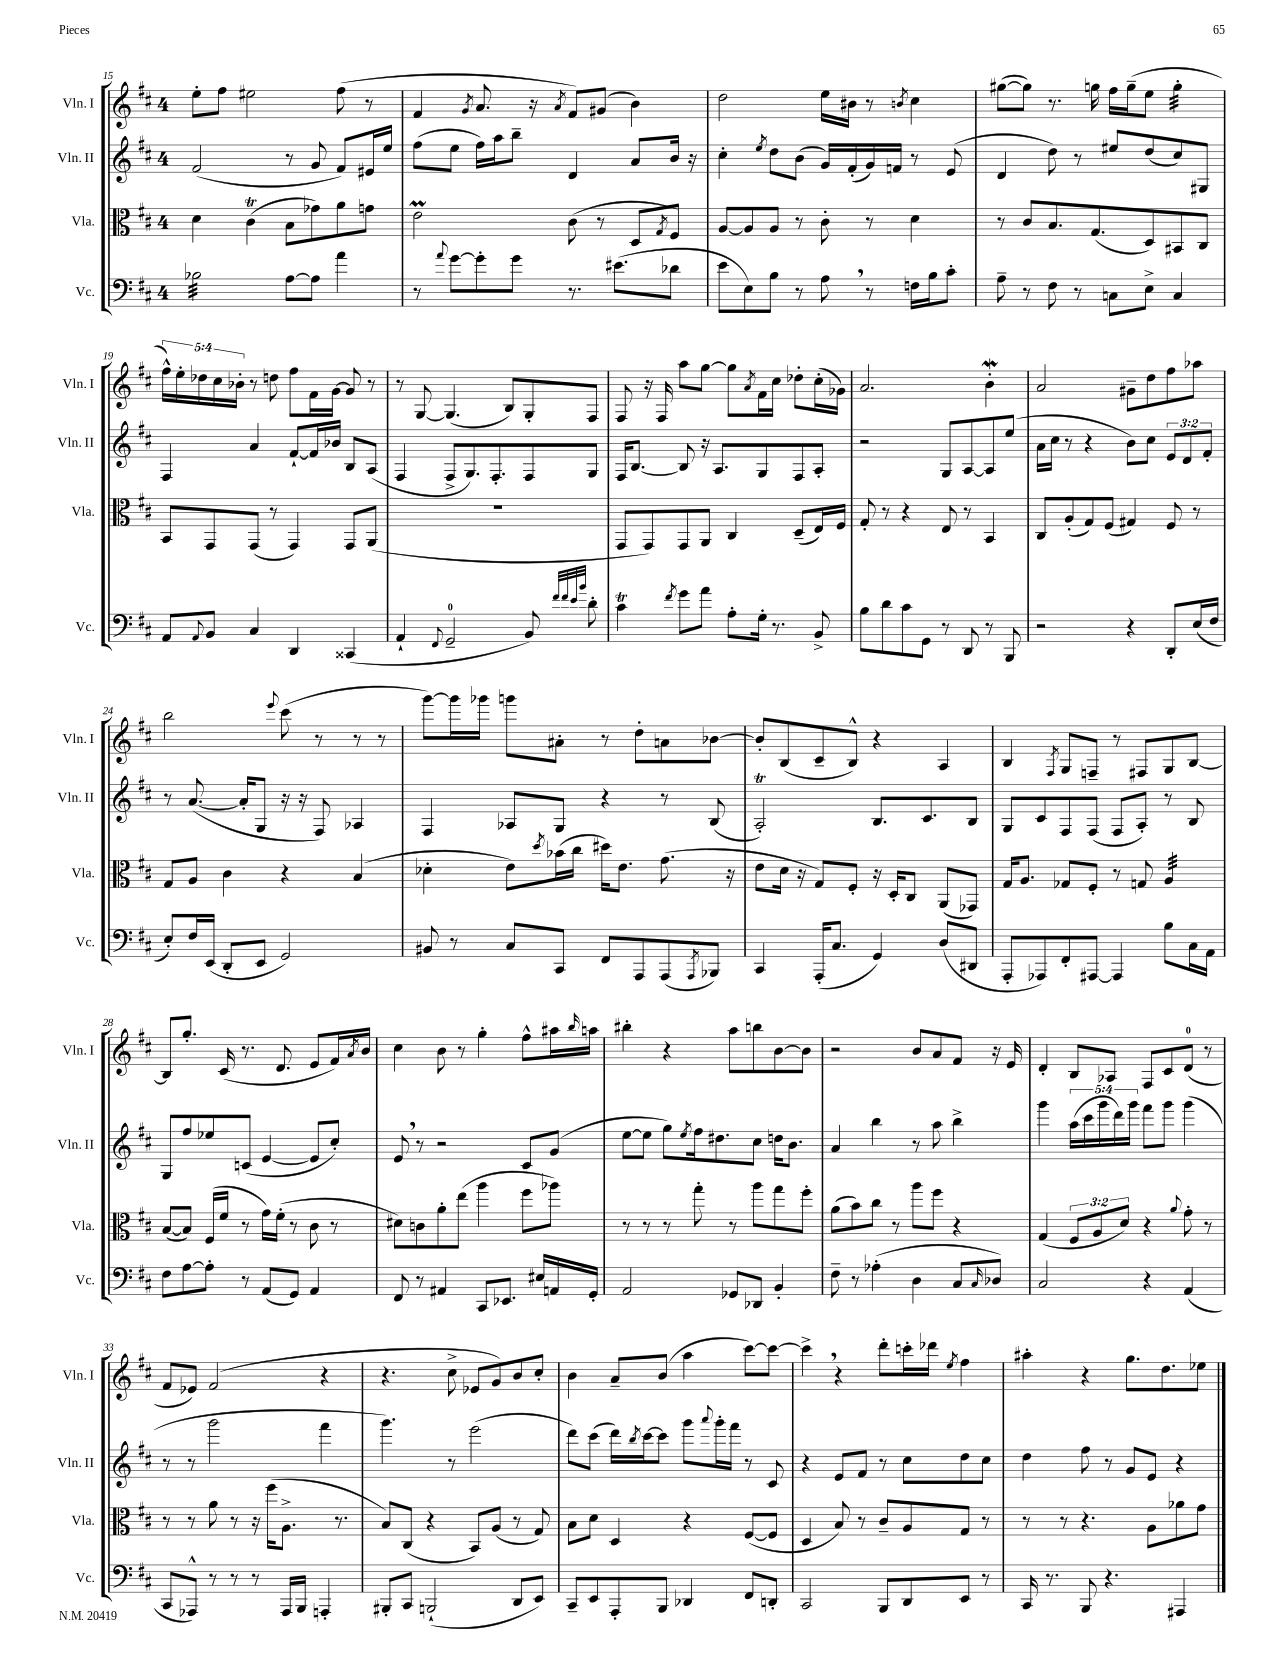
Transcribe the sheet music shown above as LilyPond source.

<<
\new StaffGroup <<
\new Staff = "s0" \with { instrumentName = "Vln. I" shortInstrumentName = "Vln. I" } {
    \clef treble \key d \major \once \override Staff.TimeSignature.style = #'single-digit \time 4/4 \override Staff.TupletNumber.text = #tuplet-number::calc-fraction-text
    e''8-. fis''8 eis''2 fis''8( r8 |
    fis'4 \acciaccatura { g'8 } a'8. r16 \acciaccatura { a'8 } fis'8) gis'8( b'4) |
    d''2 e''16 bis'16 r8 \acciaccatura { b'8 } cis''4 |
    gis''8~( gis''8) r8. g''16 fis''16 g''16--( e''8 g''4:32-. |
    \tuplet 5/4 { fis''16-^) e''16-. des''16 cis''16 bes'16-. } r8 d''8 fis''8 fis'16 g'16~ g'8 r8 |
    r8 g8~ g4.( b8) g8-. fis8 |
    fis8 r16 fis16 a''8 g''8~ g''8 \acciaccatura { a'8 } fis'16 cis''16 des''8-. cis''16-.( ges'16) |
    a'2. b'4-.\mordent |
    a'2 gis'8-- d''8 fis''8 aes''8 |
    b''2 \appoggiatura { e'''8 } cis'''8( r8 r8 r8 |
    g'''8~) g'''16 ges'''16 g'''8 ais'8-. r8 d''8-. a'8 bes'8~ |
    bes'8-. b8( cis'8-- b8-^) r4 a4 |
    b4 \acciaccatura { fis8 } g8 f8-- r8 fis8 g8 b8~ |
    b8 g''8.-. cis'16( r8. d'8. e'8 fis'16) \acciaccatura { a'8 } b'16 |
    cis''4 b'8 r8 g''4-. fis''8-^ ais''16 \grace { b''16 } a''16 |
    bis''4-. r4 a''8 b''8 b'8~ b'8 |
    r2 b'8 a'8 fis'8 r16 e'16 |
    d'4-. b8 aes8 fis8 cis'8 d'8-0( r8 |
    fis'8 ees'8) fis'2( r4 |
    r4. cis''8-> ees'8 g'8) b'8 cis''8-. |
    b'4 a'8-- b'8( a''4 cis'''8~) cis'''8~ |
    cis'''4-> \breathe r4 d'''8-. c'''16-. des'''16 \acciaccatura { e''8 } fis''4 |
    ais''4-. r4 g''8. d''8. ees''8 \bar "|." |
}
\new Staff = "s1" \with { instrumentName = "Vln. II" shortInstrumentName = "Vln. II" } {
    \clef treble \key d \major \once \override Staff.TimeSignature.style = #'single-digit \time 4/4 \override Staff.TupletNumber.text = #tuplet-number::calc-fraction-text
    fis'2( r8 g'8 fis'8) eis'16 e''16 |
    fis''8( e''8 fis''16) a''16 b''8-- d'4 a'8 b'16 r16 |
    cis''4-. \acciaccatura { e''8 } d''8 b'8( g'16) fis'16-.( g'16) f'16 r8 e'8( |
    d'4 d''8) r8 eis''8 d''8( cis''8) gis8 |
    fis4 a'4 fis'8~-! fis'16 bes'16 b8 a8( |
    fis4 fis8-> g8.) fis8.-. fis8 g8 |
    fis16 b8.~ b8 r16 a8. g8 fis8 a8-. |
    r2 g8 a8~ a8 e''8( |
    a'16 cis''16 r8 r4 b'8) cis''8 \tuplet 3/2 { e'8 d'8 fis'8-. } |
    r8 a'8.~( a'16-. g8 r16 r16 fis8) aes4 |
    fis4 aes8 g8 r4 r8 b8( |
    a2-.\trill) b8. cis'8. b8 |
    g8 cis'8 fis8 fis8( fis8 a8-.) r8 b8 |
    g8 fis''8 ees''8 c'8( e'4~ e'8 cis''8-.) |
    e'8 \breathe r8 r2 cis'8 g'8( |
    e''8~ e''8 g''8) \acciaccatura { e''8 } fis''16 dis''8. cis''8 d''16 b'8. |
    a'4 b''4 r8 a''8 b''4-> |
    g'''4 \tuplet 5/4 { a''16( cis'''16 g'''16 d'''16) g'''16 } fis'''8 g'''8 g'''4( |
    r8 r8 g'''2 fis'''4 |
    g'''4.) r8 e'''2( |
    d'''8) cis'''8( d'''16) \acciaccatura { b''8 } cis'''16~ cis'''8 g'''8 \appoggiatura { a'''8 } g'''16-. fis'''16 r8 cis'8 |
    r4 e'8 fis'8 r8 cis''8 d''8 cis''8 |
    d''4 fis''8 r8 g'8 e'8 r4 \bar "|." |
}
\new Staff = "s2" \with { instrumentName = "Vla." shortInstrumentName = "Vla." } {
    \clef alto \key d \major \once \override Staff.TimeSignature.style = #'single-digit \time 4/4 \override Staff.TupletNumber.text = #tuplet-number::calc-fraction-text
    d'4 cis'4\trill( b8 ges'8) a'8 g'8 |
    e'2\prall cis'8( r8 d8 \acciaccatura { g8 } fis8) |
    a8~ a8 a8 r8 cis'8-. r8 d'4 |
    r8 cis'8 b8. g8.( d8) bis,8 cis8 |
    b,8 g,8 g,8( r8 g,4) g,8 a,8( |
    R1 |
    g,8 g,8) g,8 a,8 cis4 d8--( e16) fis16 |
    g8-. r8 r4 e8 r8 b,4 |
    cis8 a8-.( g8) fis8( gis4) fis8 r8 |
    g8 a8 cis'4 r4 b4( |
    des'4-. e'8) \acciaccatura { d''8 } bes'16( cis''16 dis''16) e'8. g'8.( r16 |
    e'8 d'16 r16 g8) fis8-. r16 d16-. cis8 a,8( ges,8) |
    g16 a8. ges8 fis8-. r8 g8 a4:32 |
    b8~( b8) fis16( fis'16 r8 g'16) fis'16-.( r8 cis'8 r8 |
    dis'8) c'8 a'8-. e''8( a''4 fis''8 aes''8) |
    r8 r8 r8 g''8-. r8 a''8 g''8 fis''8-. |
    a'8( b'8) cis''8 r8 a''8 fis''8 r4 |
    g4( \tuplet 3/2 { fis8 a8 d'8) } r4 \appoggiatura { a'8 } g'8-. r8 |
    r8 r8 a'8 r8 r16 fis''16( a8.-> r8. |
    b8) cis8( r4 b,8) a8( r8 g8) |
    b8 d'8 d4 r4 fis8~( fis8 |
    d4 b8) r8 cis'8-- a8 g8 r8 |
    r8 r8 r4. a8 aes'8 g'8 \bar "|." |
}
\new Staff = "s3" \with { instrumentName = "Vc." shortInstrumentName = "Vc." } {
    \clef bass \key d \major \once \override Staff.TimeSignature.style = #'single-digit \time 4/4
    bes2:32 a8~ a8 a'4 |
    r8 \appoggiatura { a'8 } g'8~ g'8-. g'8 r8. eis'8.( des'8 |
    e'8 e8) b8 r8 a8 \breathe r8 f16 b16 cis'8-. |
    a8-- r8 fis8 r8 c8 e8-> c4 |
    a,8 \appoggiatura { a,8 } b,8 cis4 d,4 cisis,4( |
    a,4-! \appoggiatura { fis,8 } g,2-0-- b,8) \grace { fis'32 fis'32 e'32 b'32 } d'8-. |
    cis'4\trill \acciaccatura { fis'8 } g'8 a'8 a8-. g16-. r8. b,8-> |
    b8 d'8 cis'8 g,8 r8 d,8 r8 b,,8 |
    r2 r4 d,8-. e16( fis16 |
    e8-.) fis16 e,16( d,8-. e,8 g,2) |
    bis,8 r8 cis8 cis,8 fis,8 a,,8 a,,8( \acciaccatura { a,,8 } bes,,8) |
    cis,4 a,,16-.( cis8. g,4) d8( dis,8 |
    a,,8-. aes,,8) fis,8-. ais,,8~ ais,,4 b8 cis16 a,16 |
    fis8 a8~ a8-. r8 a,8( g,8) a,4 |
    fis,8 r8 ais,4 cis,8 ees,8. eis16 a,16 g,16-. |
    a,2 ges,8 des,8 b,4-. |
    fis8-- r8 aes4-.( d4 cis8 \grace { cis16 } des8) |
    cis2 r4 a,4( |
    cis,8 aes,,8-^) r8 r8 r8 aes,,16 b,,16 a,,4-. |
    bis,,8-. cis,8 b,,2-!( d,8 e,8) |
    cis,8-- e,8 a,,8-. b,,8 des,4 fis,8 d,8-. |
    cis,2 b,,8 d,8 e,8 r8 |
    cis,16 r8. b,,8 r4. ais,,4 \bar "|." |
}
>>
>>
\layout { \context { \Score currentBarNumber = #15 } }
